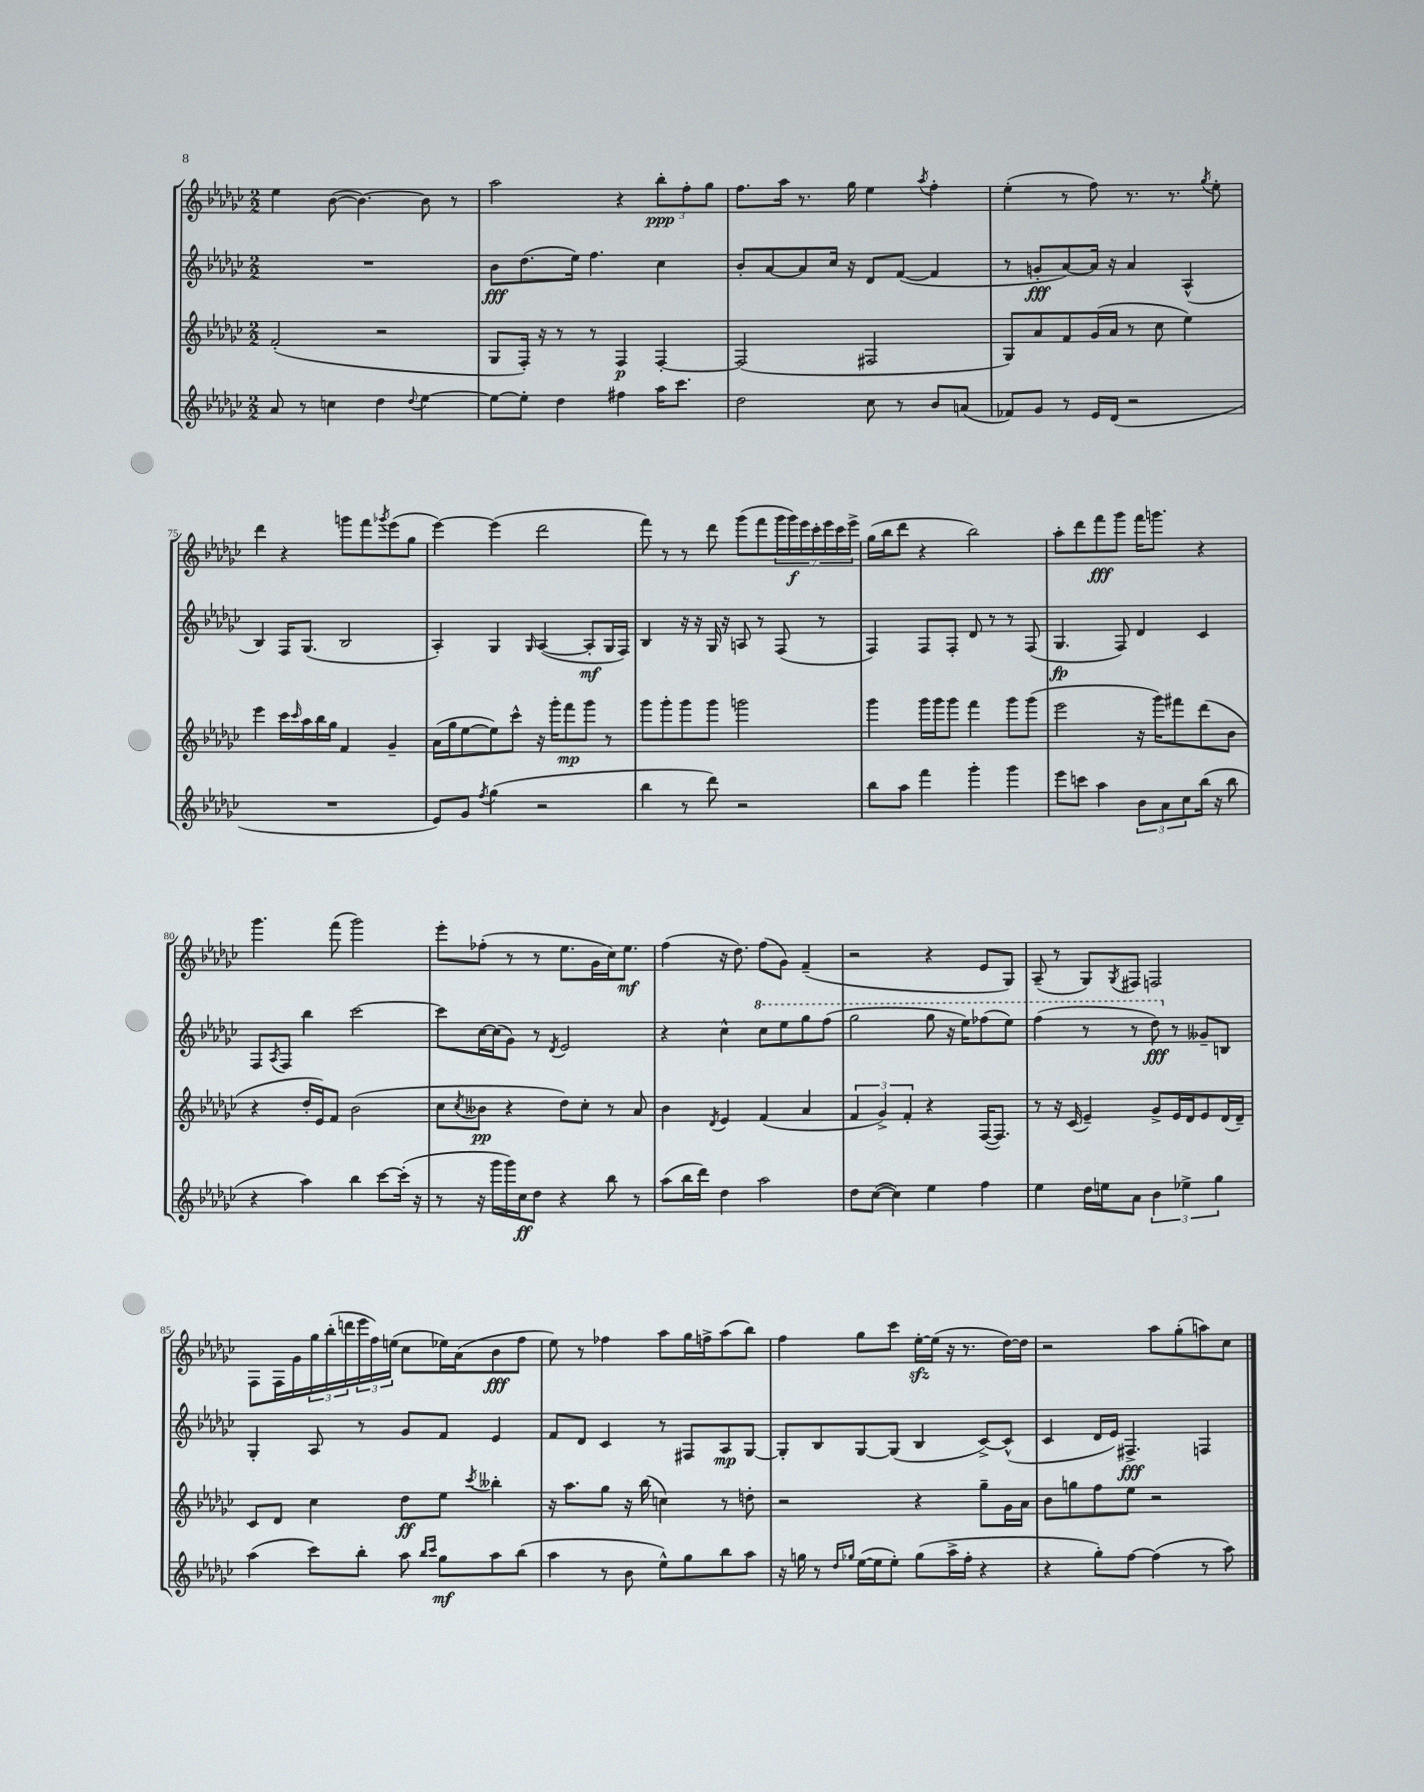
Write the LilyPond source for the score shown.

<<
\new StaffGroup <<
\new Staff = "s0" {
    \clef treble \key ges \major \numericTimeSignature \time 2/2
    ees''4 bes'8~( bes'4.~) bes'8 r8 |
    aes''2 r4 \tuplet 3/2 { bes''8-.\ppp f''8-. ges''8 } |
    f''8. aes''16 r8. ges''16 ees''4 \acciaccatura { aes''8 } f''4-. |
    ees''4-.( r8 f''8) r8. r8. \acciaccatura { ges''8 } ees''8-. |
    des'''4 r4 g'''8 f'''8 \acciaccatura { ges'''8 } ees'''8( ges''8 |
    ees'''4~) ees'''4( des'''2 |
    f'''8) r8 r8 des'''8 ges'''8( f'''8 \tuplet 7/4 { ges'''16 ges'''16\f) ees'''16 ces'''16-. ees'''16 ces'''16 ees'''16-> } |
    ges''16( bes''16 des'''8 r4 bes''2) |
    aes''8-. des'''8 f'''8\fff ges'''8 f'''16 g'''8. r4 |
    ges'''4. f'''8( ges'''2) |
    ees'''8-. fes''8-.( r8 r8 ees''8. ges'16 ces''16) ees''8.\mf |
    f''4( r16 des''8.) f''8( ges'8) f'4--( |
    r2 r4 ees'8 ges8) |
    aes8--( r8 ges8) \acciaccatura { ges8 } fis8 f2 |
    f8 f16 ges'16 \tuplet 3/2 { ges''16 bes''16-.( d'''16 } \tuplet 3/2 { ees'''16 f''16) e''16( } ces''8 ees''16) aes'16( bes'8\fff f''8 |
    ees''8) r8 fes''4 aes''8 ges''16 f''16-> aes''8( bes''8) |
    f''4 ges''8 ces'''8 ees''16~-.\sfz ees''16( r16 r8. des''16~) des''16 |
    r2 aes''8 ges''8-.( a''8) ces''8 \bar "|." |
}
\new Staff = "s1" {
    \clef treble \key ges \major \numericTimeSignature \time 2/2
    R1 |
    bes'8\fff des''8.( ees''16) f''4. ces''4 |
    bes'8-. aes'8~ aes'8 ces''16 r16 des'8 f'8~( f'4 |
    r8 g'8-.\fff aes'8~) aes'16 r16 aes'4 aes4-^( |
    bes4) f16 ges8.( bes2 |
    aes4-.) ges4 \grace { ges16 } aes4~( aes8-.\mf ges16 f16) |
    bes4 r16 r16 ges16 r16 a8 r8 f8( r8 |
    f4) f8 f8-. des'8 r8 r8 f8( |
    ges4.\fp f8) des'4 ces'4 |
    f8 \acciaccatura { aes8 } f8 bes''4 ces'''2~ |
    ces'''8 ces''16~ ces''16( ges'8) r8 \acciaccatura { des'8 } ees'2 |
    r4 ces''4-^ \ottava #1 ces'''8 ees'''8 ges'''8 f'''8( |
    ges'''2 ges'''8 r16 ees'''16) fes'''8( ees'''8) |
    f'''4( r8 r8 des'''8\fff) \ottava #0 r8 geses'8-- b8 |
    ges4-. aes8 r8 ges'8 f'8 ees'4 |
    f'8 des'8 ces'4 r8 fis8 aes8\mp ges8~ |
    ges8-. bes8 ges8~ ges8( bes4 ces'8~->) ces'8-^( |
    ces'4 des'16 ees'16) fis4.->\fff f4 \bar "|." |
}
\new Staff = "s2" {
    \clef treble \key ges \major \numericTimeSignature \time 2/2
    f'2-.( r2 |
    ges8 f16-.) r16 r8 r8 f4\p f4~-. |
    f2( fis2 |
    ges8) aes'8 f'8 ges'16( aes'16 r8 ces''8 ees''4) |
    ees'''4 ces'''16 \grace { ces'''16 } aes''16 bes''16 ges''16 f'4 ges'4-- |
    aes'16( ges''16 ees''8~ ees''8) ces'''8-^ r16 ges'''16-. f'''8\mp ges'''8 r8 |
    ges'''8 ges'''8-. ges'''8 ges'''8 g'''2 |
    ges'''4 ges'''16 ges'''16 ges'''8 f'''4 ges'''8 ges'''8( |
    ees'''2 r16 ges'''16) fis'''8 des'''8( bes'8 |
    r4 des''16-. ees'16) f'8 bes'2( |
    ces''8 \acciaccatura { ces''8 } beses'8\pp r4 des''8) ces''8-. r8 aes'8 |
    bes'4 \acciaccatura { des'8 } ees'4 f'4( aes'4 |
    \tuplet 3/2 { f'4 ges'4->) f'4-. } r4 f16~( f8.) |
    r8 r16 ces'16( ees'4--) ges'8-> ees'16 des'16 ees'8 des'16( des'16--) |
    ces'8 des'8 ces''4 des''8\ff ees''8 \acciaccatura { ces'''8 } beses''4-. |
    r16 aes''8. ges''8 r16 bes''16( c''4) r8 d''8-. |
    r2 r4 ges''8-- ges'16 aes'16 |
    bes'8 g''8 f''8 ees''8 r2 \bar "|." |
}
\new Staff = "s3" {
    \clef treble \key ges \major \numericTimeSignature \time 2/2
    aes'8 r8 c''4 des''4 \appoggiatura { des''8 } ees''4~ |
    ees''8~ ees''8-. des''4 fis''4 aes''16 ces'''8. |
    des''2 ces''8 r8 bes'8 a'8( |
    fes'8) ges'8 r8 ees'16 des'16( r2 |
    R1 |
    ees'8) ges'8 \acciaccatura { f''8 } ges''4( r2 |
    bes''4 r8 des'''8) r2 |
    bes''8 aes''8 f'''4 ges'''4-. ges'''4 |
    ees'''8 c'''8 aes''4 \tuplet 3/2 { bes'8 aes'8 ces''8 } bes''16( r16 bes''8 |
    r4 aes''4) bes''4 ces'''8~ ces'''16-.( r16 |
    r8 r16 ges'''16 ges'''16) ces''16\ff des''8 r4 bes''8 r8 |
    aes''8( bes''16 des'''16) des''4 aes''2 |
    des''8 ces''8~( ces''4) ees''4 f''4 |
    ees''4 des''16 e''16 aes'8 \tuplet 3/2 { bes'4 ees''4-> ges''4 } |
    aes''4( ces'''8) bes''8-. aes''8 \grace { bes''16 ces'''16 } ges''8\mf aes''8 bes''8( |
    aes''4 r8 bes'8 ees''8-^) ges''8 bes''8 aes''8 |
    r16 g''16 r8 \grace { des''16 ges''16 } ees''16~( ees''16 ees''8-.) ges''8( aes''16-> f''16-. r4 |
    r4 ges''8-.) f''8~ f''4( r8 aes''8) \bar "|." |
}
>>
>>
\layout { \context { \Score currentBarNumber = #71 \override BarNumber.break-visibility = ##(#f #t #t) barNumberVisibility = #(every-nth-bar-number-visible 5) } }
